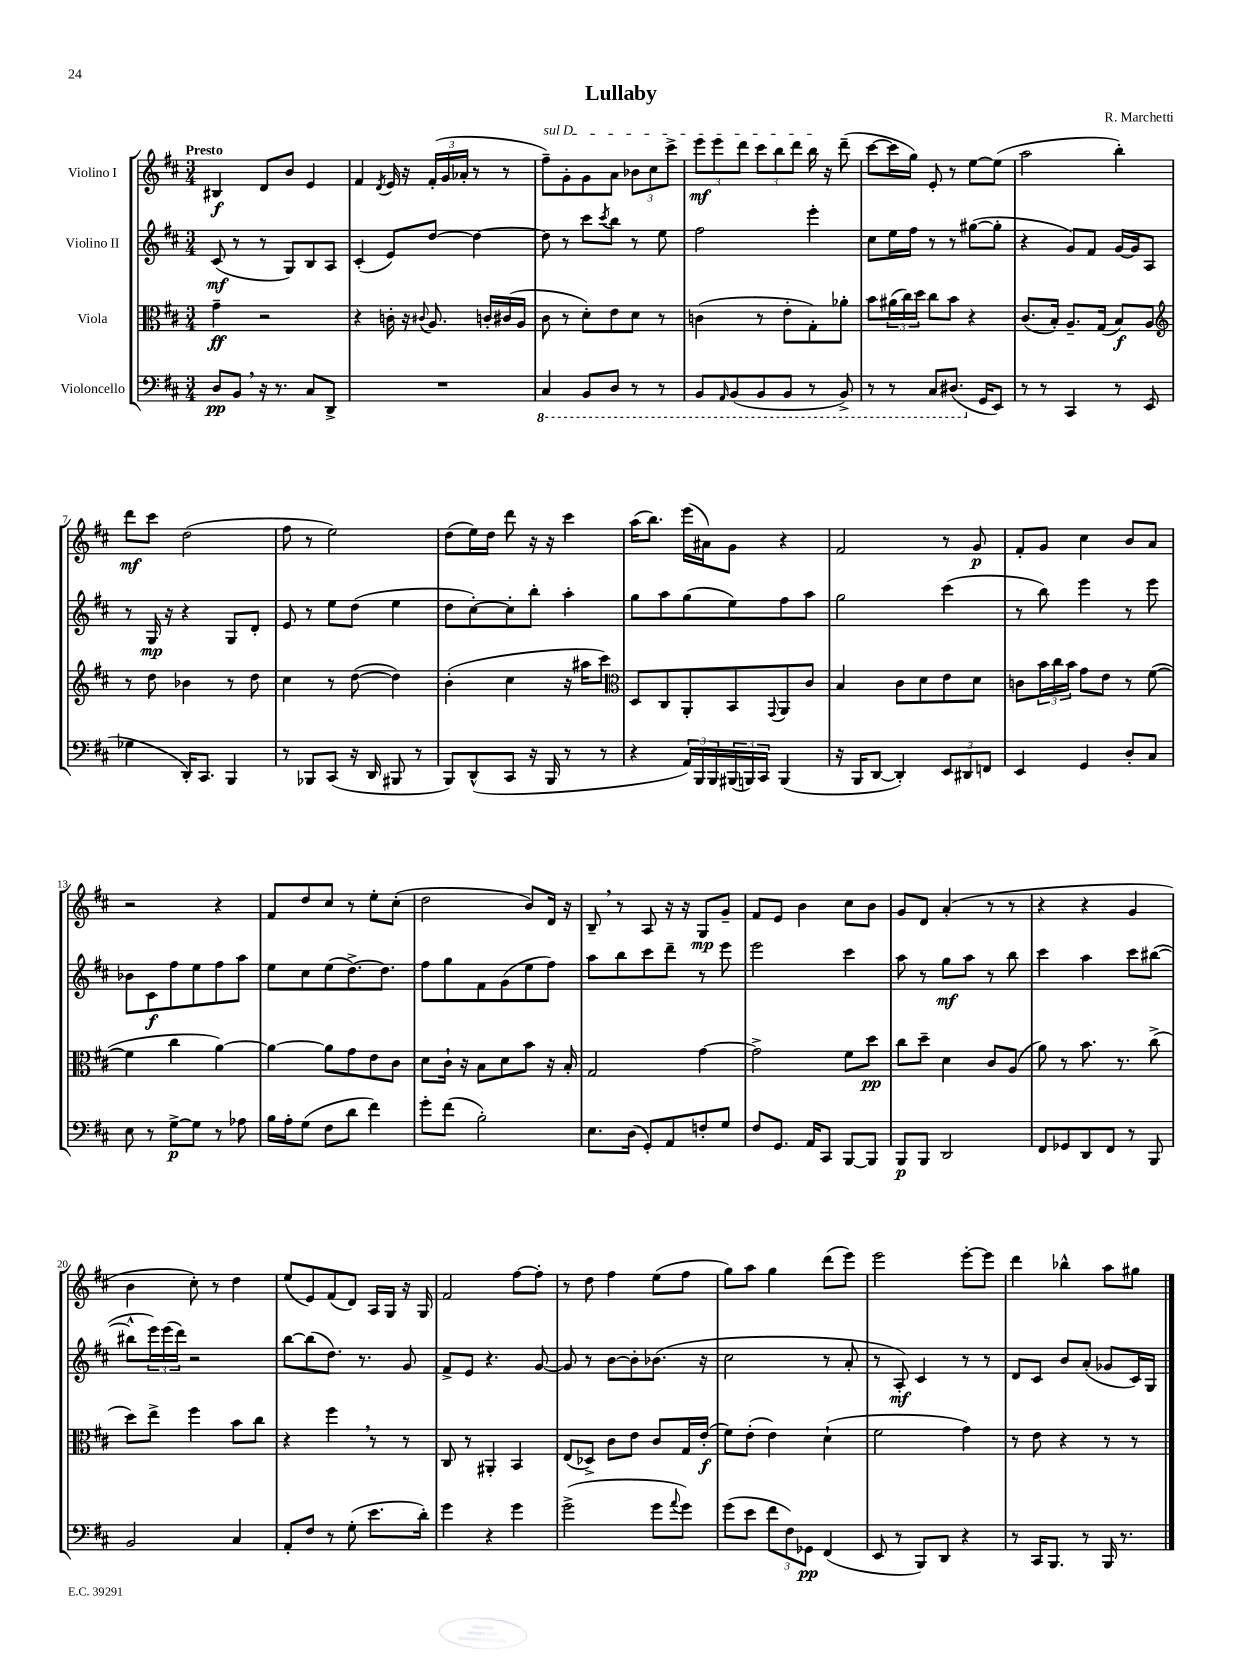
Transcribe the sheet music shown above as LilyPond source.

\header { title = "Lullaby" composer = "R. Marchetti" }
<<
\new StaffGroup <<
\new Staff = "s0" \with { instrumentName = "Violino I" } {
    \clef treble \key d \major \numericTimeSignature \time 3/4 \tempo "Presto"
    bis4\f d'8 b'8 e'4 |
    fis'4 \acciaccatura { d'8 } e'16 r16 \tuplet 3/2 { fis'16-.( g'16 aes'16-. } r8 r8 |
    \once \override TextSpanner.bound-details.left.text = \markup { \italic "sul D" } fis''8--\startTextSpan) g'8-. g'8 a'8 \tuplet 3/2 { bes'8 cis''8 cis'''8-> } |
    \tuplet 3/2 { e'''8\mf e'''8 d'''8 } \tuplet 3/2 { cis'''8 b''8 d'''8 } b''16\stopTextSpan r16 d'''8--( |
    cis'''8~ cis'''16 g''16) e'8-. r8 e''8~ e''8( |
    a''2 b''4-.) |
    d'''8\mf cis'''8 d''2( |
    fis''8 r8 e''2) |
    d''8( e''16) d''16 d'''8 r16 r16 cis'''4 |
    a''16( b''8.) e'''16( ais'16) g'8 r4 |
    fis'2 r8 g'8\p |
    fis'8-. g'8 cis''4 b'8 a'8 |
    r2 r4 |
    fis'8 d''8 cis''8 r8 e''8-. cis''8-.( |
    d''2 b'8) d'16 r16 |
    b8-- \breathe r8 a8 r16 r16 g8\mp g'8-- |
    fis'8 e'8 b'4 cis''8 b'8 |
    g'8 d'8 a'4-.( r8 r8 |
    r4 r4 g'4 |
    b'4 cis''8-.) r8 d''4 |
    e''8( e'8) fis'8( d'8) a16 g16 r16 g16 |
    fis'2 fis''8~ fis''8-. |
    r8 d''8 fis''4 e''8( fis''8 |
    g''8) a''8 g''4 d'''8( e'''8) |
    e'''2 e'''8~-. e'''8 |
    d'''4 bes''4-^ a''8 gis''8 \bar "|." |
}
\new Staff = "s1" \with { instrumentName = "Violino II" } {
    \clef treble \key d \major \numericTimeSignature \time 3/4
    cis'8\mf( r8 r8 g8) b8 a8 |
    cis'4-.( e'8) d''8~ d''4~ |
    d''8 r8 cis'''8 \acciaccatura { cis'''8 } b''8 r8 e''8 |
    fis''2 e'''4-. |
    cis''8 e''16 fis''16 r8 r8 gis''8~( gis''8-. |
    r4 g'8) fis'8 g'16~ g'16 a8 |
    r8 g16\mp r16 r4 g8 d'8-. |
    e'8 r8 e''8 d''8( e''4 |
    d''8 cis''8~-.) cis''8-. b''8-. a''4-. |
    g''8 a''8 g''8( e''8) fis''8 a''8 |
    g''2 cis'''4( |
    r8 b''8) e'''4 r8 e'''8 |
    bes'8 cis'8\f fis''8 e''8 fis''8 a''8 |
    e''8 cis''8 e''8( d''8.~->) d''8. |
    fis''8 g''8 fis'8 g'8( e''8 fis''8) |
    a''8 b''8 cis'''8 d'''8-- r8 e'''8 |
    e'''2 cis'''4 |
    a''8 r8 g''8\mf a''8 r8 b''8 |
    cis'''4 a''4 cis'''8 bis''8~( |
    bis''8-^ \tuplet 3/2 { e'''16) e'''16( d'''16) } r2 |
    b''8~ b''8( d''8.) r8. g'8 |
    fis'8-> e'8 r4. g'8~ |
    g'8 r8 b'8~ b'8-. bes'8.( r16 |
    cis''2 r8 a'8-. |
    r8 a8-.\mf) cis'4 r8 r8 |
    d'8 cis'8 b'8 a'8-.( ges'8 cis'16) g16 \bar "|." |
}
\new Staff = "s2" \with { instrumentName = "Viola" } {
    \clef alto \key d \major \numericTimeSignature \time 3/4
    g'4--\ff r2 |
    r4 c'16-. r16 \appoggiatura { cis'8 } a8. c'16-. cis'16( a16 |
    cis'8 r8 d'8-.) e'8 d'8 r8 |
    c'4( r8 e'8-. g8-.) aes'8-. |
    b'8 \tuplet 3/2 { ais'16( cis''16) d''16 } cis''8 b'8 r4 |
    cis'8.( b16-.) a8.-- g16( b8\f) a8 |
    \clef treble r8 d''8 bes'4 r8 d''8 |
    cis''4 r8 d''8~( d''4) |
    b'4-.( cis''4 r16 ais''16 cis'''8) |
    \clef alto d8 cis8 a,8-. b,8 \appoggiatura { g,8 } a,8 cis'8 |
    b4 cis'8 d'8 e'8 d'8 |
    c'8 \tuplet 3/2 { b'16 cis''16 b'16 } g'8 e'8 r8 fis'8~( |
    fis'4 cis''4 a'4~) |
    a'4~ a'8 g'8 e'8 cis'8 |
    d'8 cis'16-! r16 b8 d'8 b'8 r16 b16-. |
    g2 g'4~ |
    g'2-> fis'8 d''8\pp |
    cis''8 d''8-- d'4 cis'8 a8( |
    a'8) r8 b'8. r8. cis''8->( |
    d''8) e''8-> fis''4 b'8 cis''8 |
    r4 fis''4 \breathe r8 r8 |
    cis8 r8 ais,4-. b,4 |
    e8( des8->) cis'8 e'8 cis'8 g16 e'16-.\f( |
    fis'8) e'8-.( e'4) d'4-!( |
    fis'2 g'4) |
    r8 e'8 r4 r8 r8 \bar "|." |
}
\new Staff = "s3" \with { instrumentName = "Violoncello" } {
    \clef bass \key d \major \numericTimeSignature \time 3/4
    d8\pp b,8 \breathe r16 r8. cis8 d,8-> |
    R2. |
    \ottava #-1 cis,4 b,,8 d,8 r8 r8 |
    b,,8 \grace { a,,16 } b,,8( b,,8 b,,8 r8 b,,8->) |
    r8 r8 cis,8 dis,8.( \ottava #0 g,16 e,8) |
    r8 r8 cis,4 r8 e,8( |
    ges4 d,16-.) cis,8. b,,4 |
    r8 bes,,8 cis,8( r16 d,16 bis,,8 r8 |
    b,,8) d,8-^( cis,8 r16 b,,16 r8 r8 |
    r4 \tuplet 3/2 { a,16) b,,16 b,,16 } \tuplet 3/2 { bis,,16( b,,16) cis,16 } b,,4( |
    r16 b,,16 d,8~ d,4-.) \tuplet 3/2 { e,8 dis,8 f,8 } |
    e,4 g,4 d8-. cis8 |
    e8 r8 g8~->\p g8 r8 aes8 |
    b16 a16-. g8( fis8 d'8 fis'4) |
    g'8-. fis'8( b2-.) |
    e8. d16( g,8-.) a,8 f8-. g8 |
    fis8 g,8. a,16 cis,8 b,,8~ b,,8 |
    b,,8\p b,,8 d,2 |
    fis,8 ges,8 d,8 fis,8 r8 b,,8 |
    b,2 cis4 |
    a,8-. fis8 r8 g8-.( e'8. d'16-.) |
    g'4 r4 g'4 |
    g'2->( g'8 \appoggiatura { a'8 } g'8) |
    g'8( e'8 \tuplet 3/2 { fis'8 fis8) ges,8\pp } fis,4( |
    e,8 r8 b,,8) d,8 r4 |
    r8 cis,16 b,,8. r8 b,,16 r8. \bar "|." |
}
>>
>>
